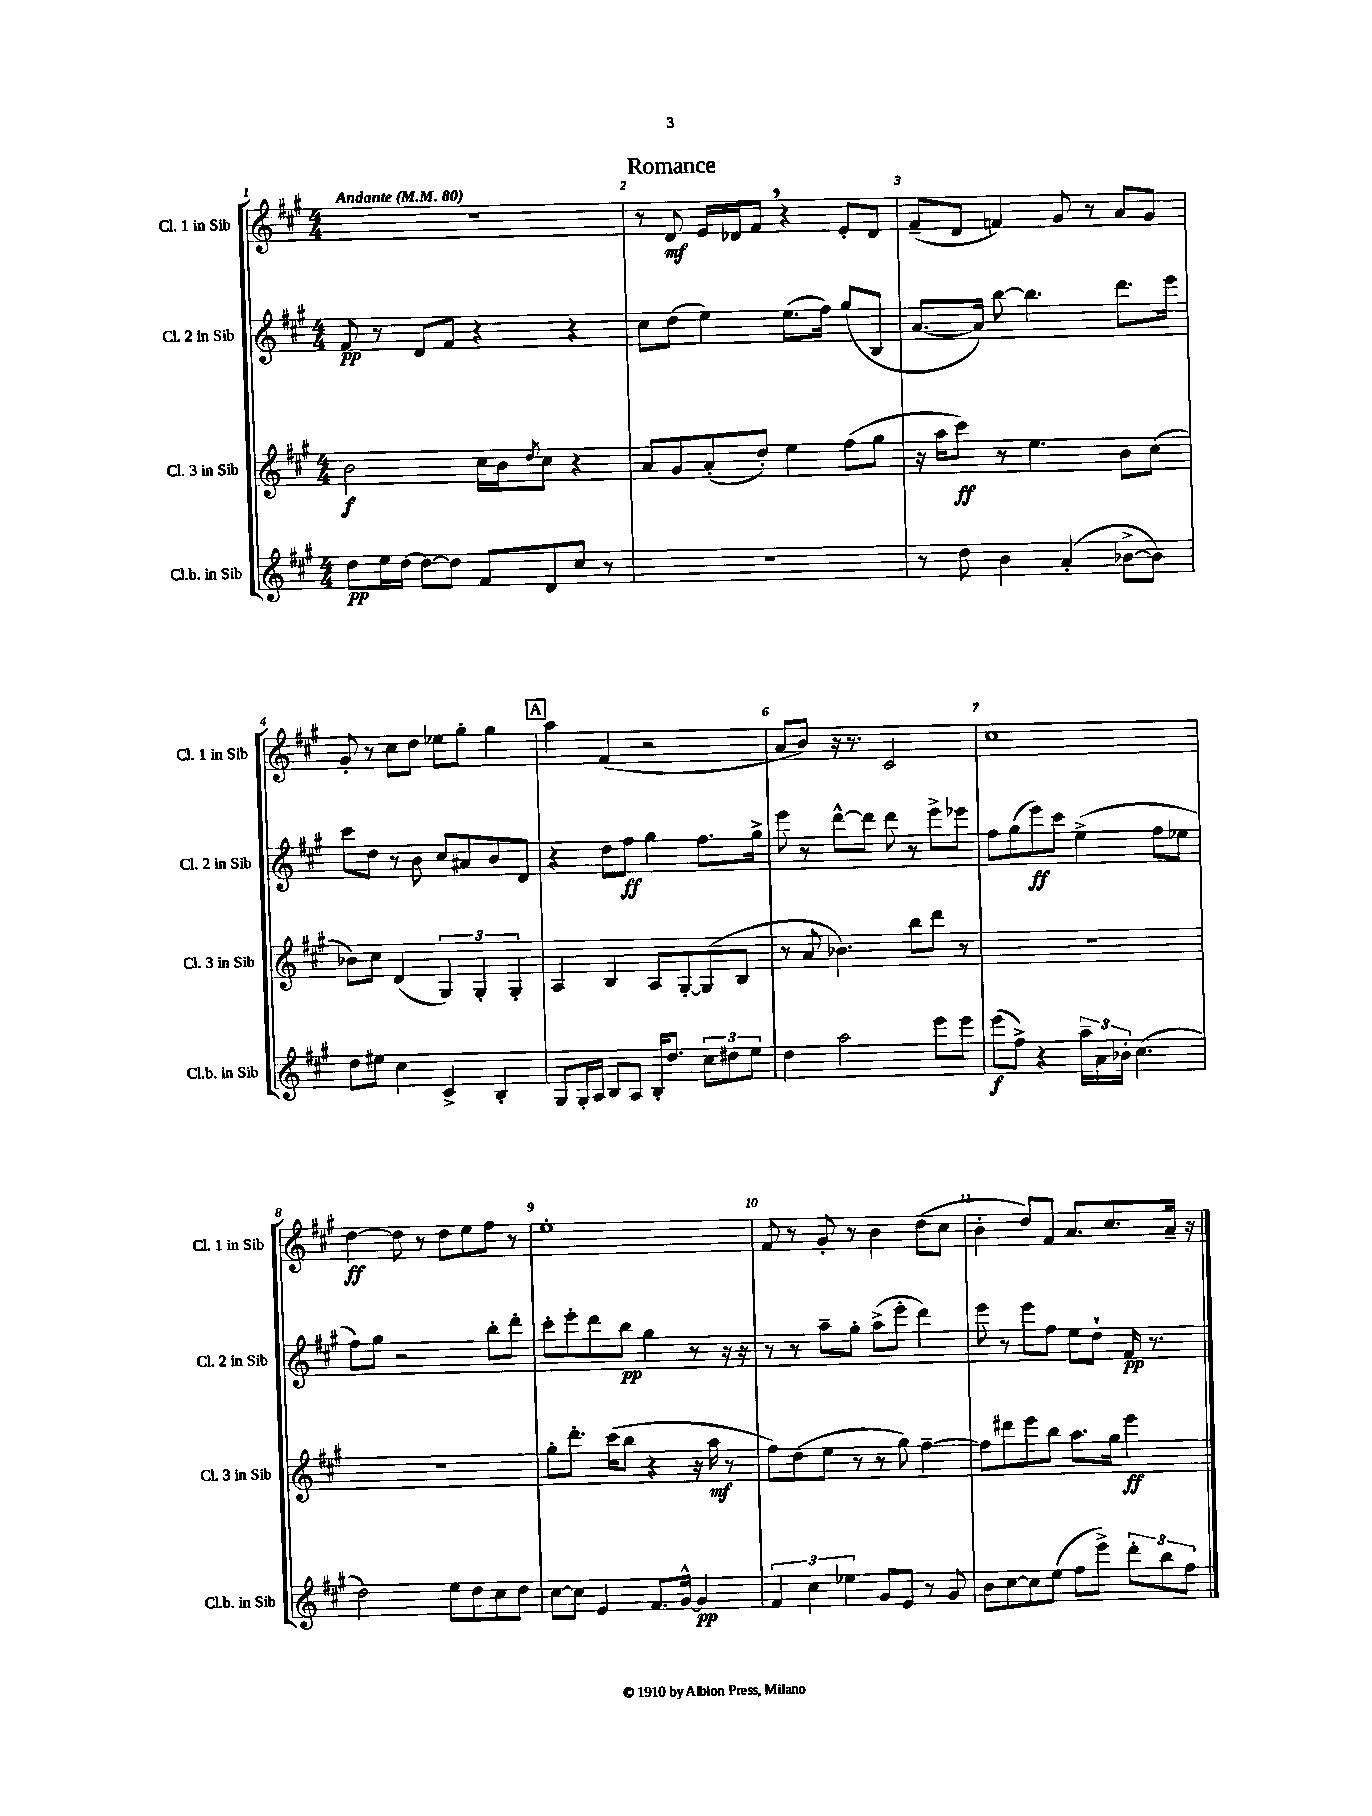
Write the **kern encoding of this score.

**kern	**dynam	**kern	**dynam	**kern	**dynam	**kern	**dynam
*part4	*part4	*part3	*part3	*part2	*part2	*part1	*part1
*staff4	*staff4	*staff3	*staff3	*staff2	*staff2	*staff1	*staff1
*I"Cl.b. in Sib	*	*I"Cl. 3 in Sib	*	*I"Cl. 2 in Sib	*	*I"Cl. 1 in Sib	*
*I'Cl.b. in Sib	*	*I'Cl. 3 in Sib	*	*I'Cl. 2 in Sib	*	*I'Cl. 1 in Sib	*
*clefG2	*	*clefG2	*	*clefG2	*	*clefG2	*
*k[f#c#g#]	*	*k[f#c#g#]	*	*k[f#c#g#]	*	*k[f#c#g#]	*
*M4/4	*	*M4/4	*	*M4/4	*	*M4/4	*
*MM80	*	*MM80	*	*MM80	*	*MM80	*
=1	=1	=1	=1	=1	=1	=1	=1
!	!	!	!	!	!	!LO:TX:a:B:t=Andante	!
8dd\L	pp	2b\	f	8f#/	pp	1r	.
16ee\L	.	.	.	8r	.	.	.
[16dd\JJ	.	.	.	.	.	.	.
8dd\L_	.	.	.	8d/L	.	.	.
8dd\J]	.	.	.	8f#/J	.	.	.
8f#/L	.	16cc#\LL	.	4r	.	.	.
.	.	16b\J	.	.	.	.	.
.	.	8qdd/	.	.	.	.	.
8d/	.	8cc#\J	.	.	.	.	.
8cc#/J	.	4r	.	4r	.	.	.
8r	.	.	.	.	.	.	.
=2	=2	=2	=2	=2	=2	=2	=2
1r	.	8a/L	.	8cc#\L	.	8r	.
.	.	8g#/	.	(8dd\J	.	8d/	mf
.	.	(8a'/	.	4ee\)	.	16e/LL	.
.	.	.	.	.	.	16d-X/J	.
.	.	8dd'/J)	.	.	.	8f#,/J	.
.	.	4ee\	.	(8.ee\L	.	4r	.
.	.	.	.	16ff#\Jk)	.	.	.
.	.	(8ff#\L	.	(8gg#/L	.	8e'/L	.
.	.	8gg#\J	.	8B/J	.	8d-/J	.
=3	=3	=3	=3	=3	=3	=3	=3
8r	.	16r	.	[8.a/L	.	(8f#~/L	.
.	.	16aa\KL	.	.	.	.	.
8dd\	.	8ccc#\J)	ff	.	.	8d/J	.
.	.	.	.	16a/Jk])	.	.	.
4b\	.	8r	.	[8bb\	.	4fn/)	.
.	.	4.ee\	.	4.bb\]	.	.	.
(4a'/	.	.	.	.	.	8g#/	.
.	.	.	.	.	.	8r	.
[8b-X^\L	.	8b\L	.	8.ddd\L	.	8a/L	.
8b-\J])	.	(8cc#\J	.	.	.	8g#/J	.
.	.	.	.	16eee\Jk	.	.	.
!!LO:LB:g=z
=4	=4	=4	=4	=4	=4	=4	=4
8dd\L	.	8b-X\L)	.	8ccc#\L	.	8g#'/	.
8ee#X\J	.	8cc#\J	.	8dd\J	.	8r	.
4cc#\	.	(4d/	.	8r	.	8cc#\L	.
.	.	.	.	8b\	.	8dd\J	.
4c#^/	.	6G#/)	.	8cc#/L	.	8ee-X\L	.
.	.	.	.	8a#X/	.	8gg#'\J	.
.	.	6G#'/	.	.	.	.	.
4B'/	.	.	.	8b/	.	4gg#\	.
.	.	6G#'/	.	.	.	.	.
.	.	.	.	8d/J	.	.	.
!!LO:REH:place=s1:t=A
=5	=5	=5	=5	=5	=5	=5	=5
8G#/L	.	4A/	.	4r	.	4aa\	.
16G#'/L	.	.	.	.	.	.	.
16A/JJ	.	.	.	.	.	.	.
8B/L	.	4B/	.	8dd\L	.	(4f#/	.
8A/J	.	.	.	8ff#\J	ff	.	.
16B'/KL	.	8A/L	.	4gg#\	.	2r	.
8.dd/J	.	.	.	.	.	.	.
.	.	[8G#'/	.	.	.	.	.
12cc#\L	.	(8G#/]	.	8.ff#\L	.	.	.
12dd#X\	.	.	.	.	.	.	.
.	.	8B/J	.	.	.	.	.
12ee\J	.	.	.	.	.	.	.
.	.	.	.	16gg#^\Jk	.	.	.
=6	=6	=6	=6	=6	=6	=6	=6
4dd\	.	8r	.	8eee\	.	8a/L	.
.	.	8a/	.	8r	.	8b/J)	.
2aa\	.	4.b-X\)	.	[8ddd^^\L	.	16r	.
.	.	.	.	.	.	8.r	.
.	.	.	.	8ddd\J]	.	.	.
.	.	.	.	8ddd\	.	2c#/	.
.	.	8bb\L	.	8r	.	.	.
8eee\L	.	8ddd\J	.	8eee^\L	.	.	.
8eee\J	.	8r	.	8eee-X\J	.	.	.
=7	=7	=7	=7	=7	=7	=7	=7
(8eee\L	f	1r	.	8ff#\L	.	1cc#	.
8ff#^\J)	.	.	.	(8gg#\	.	.	.
4r	.	.	.	8eee\)	ff	.	.
.	.	.	.	8ccc#\J	.	.	.
24aa~\LL	.	.	.	(4ee^\	.	.	.
24a\	.	.	.	.	.	.	.
24b-X'\JJ	.	.	.	.	.	.	.
(4.cc#\	.	.	.	.	.	.	.
.	.	.	.	8ff#\L	.	.	.
.	.	.	.	8ee-X\J	.	.	.
!!LO:LB:g=z
=8	=8	=8	=8	=8	=8	=8	=8
2dd\)	.	1r	.	8ff#\L)	.	[4dd\	ff
.	.	.	.	8gg#\J	.	.	.
.	.	.	.	2r	.	8dd\]	.
.	.	.	.	.	.	8r	.
8ee\L	.	.	.	.	.	8dd\L	.
8dd\	.	.	.	.	.	8ee\	.
8cc#\	.	.	.	8bb'\L	.	8ff#\J	.
8dd\J	.	.	.	8ddd'\J	.	8r	.
=9	=9	=9	=9	=9	=9	=9	=9
[8cc#\L	.	8gg#'\L	.	8ccc#'\L	.	1ee'	.
8cc#\J]	.	8.ddd'\J	.	8eee'\	.	.	.
4e/	.	.	.	8ddd\	.	.	.
.	.	(16ccc#\KL	.	.	.	.	.
.	.	8bb\J	.	8bb\J	pp	.	.
8.f#/L	.	4r	.	4gg#\	.	.	.
[16g#^^/Jk	.	.	.	.	.	.	.
4g#/]	pp	16r	.	8r	.	.	.
.	.	16aa\	mf	.	.	.	.
.	.	8r	.	16r	.	.	.
.	.	.	.	16r	.	.	.
=10	=10	=10	=10	=10	=10	=10	=10
6f#/	.	8ff#\L)	.	8r	.	8f#/	.
.	.	(8dd\	.	8r	.	8r	.
6cc#\	.	.	.	.	.	.	.
.	.	8ee\J	.	8aa~\L	.	8g#'/	.
6ee-X\	.	.	.	.	.	.	.
.	.	8r	.	8gg#'\J	.	8r	.
8g#/L	.	8r	.	(8aa^\L	.	4b\	.
8e/J	.	8gg#\)	.	8eee'\J	.	.	.
8r	.	[4ff#~\	.	4ddd\)	.	(8dd\L	.
8g#/	.	.	.	.	.	8cc#\J	.
=11	=11	=11	=11	=11	=11	=11	=11
8b\L	.	8ff#\L]	.	8eee\	.	4b'\	.
[8cc#\	.	8ddd#X\	.	8r	.	.	.
8cc#\]	.	8eee\	.	8eee\L	.	8dd/L)	.
(8ee\J	.	8bb\J	.	8ff#\J	.	8f#/J	.
8ff#\L	.	8.aa\L	.	8ee\L	.	8.a/L	.
8eee^\J)	.	.	.	8dd`\J	.	.	.
.	.	16gg#\Jk	.	.	.	8.cc#/	.
12ddd'\L	.	4eee\	ff	16f#/	pp	.	.
.	.	.	.	8.r	.	.	.
12bb\	.	.	.	.	.	.	.
.	.	.	.	.	.	16a~/Jk	.
12ff#\J	.	.	.	.	.	.	.
.	.	.	.	.	.	16r	.
==	==	==	==	==	==	==	==
*-	*-	*-	*-	*-	*-	*-	*-
